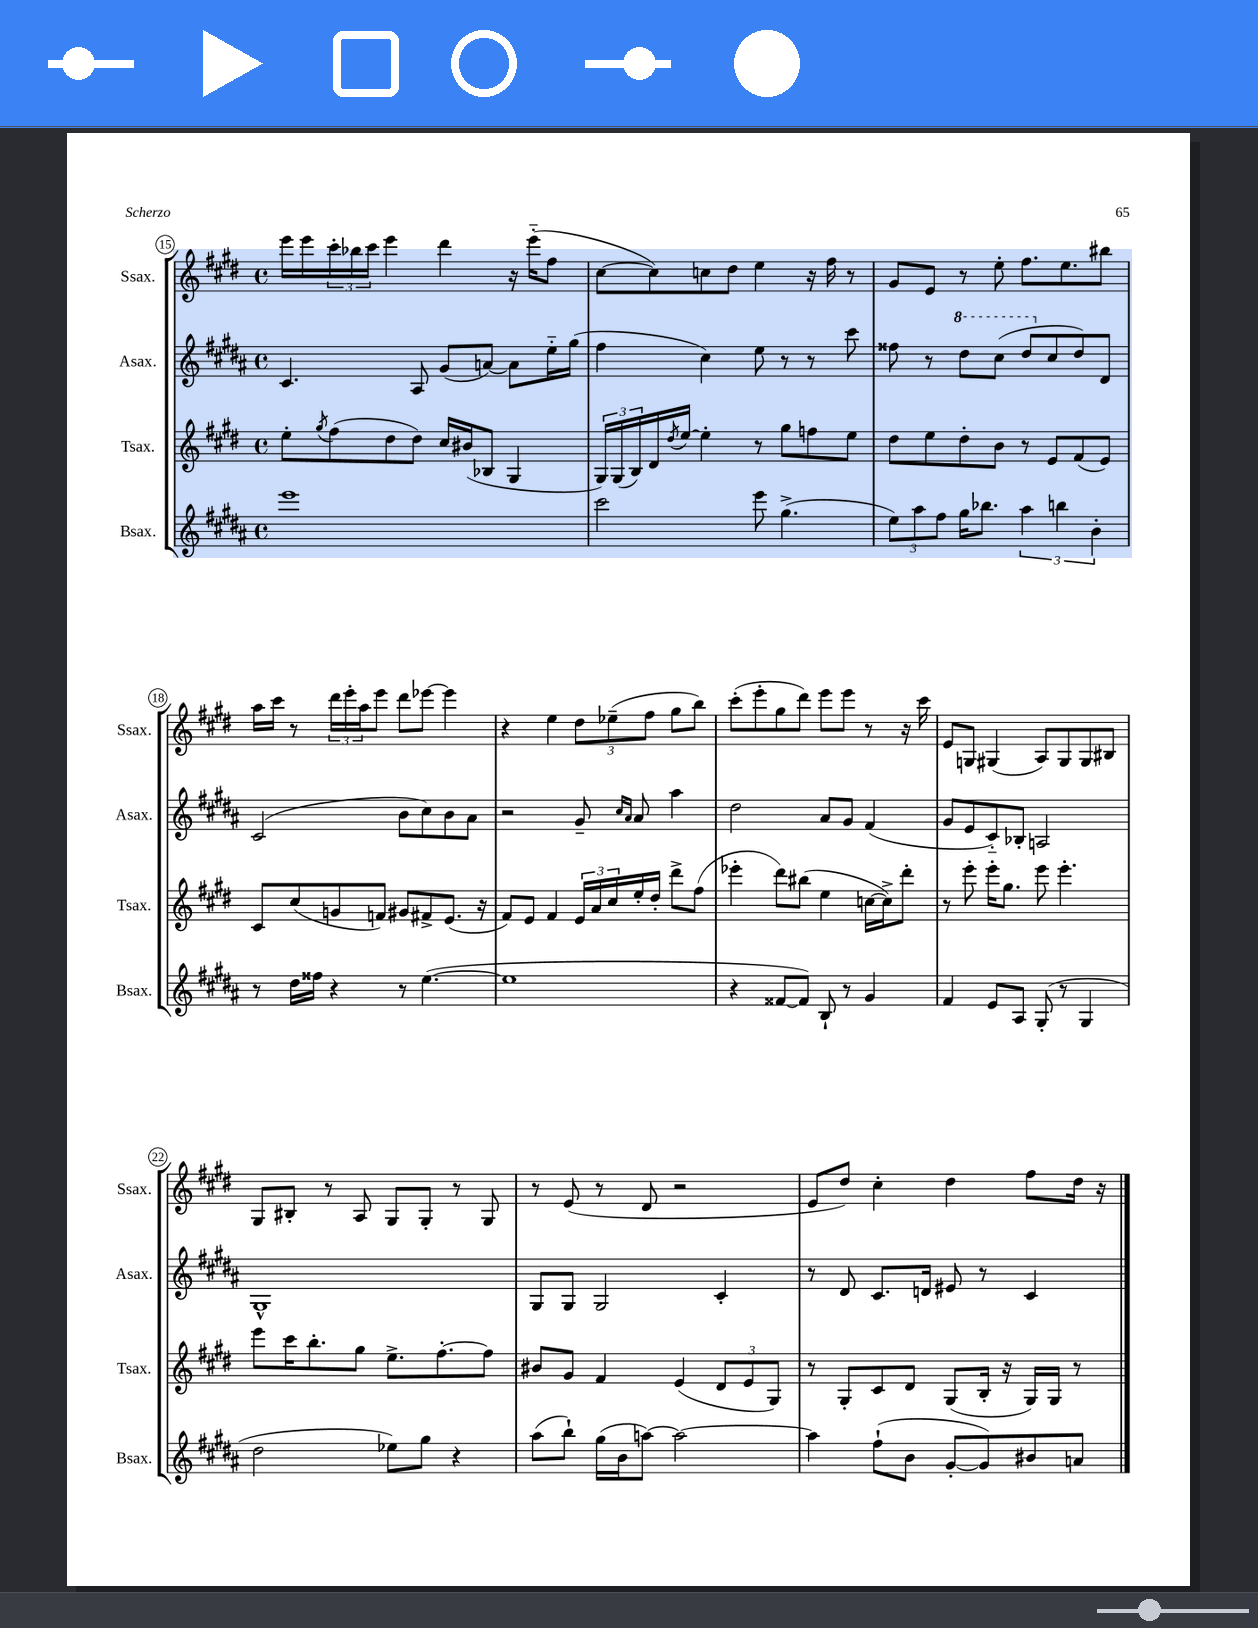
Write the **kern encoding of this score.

**kern	**kern	**kern	**kern
*staff4	*staff3	*staff2	*staff1
*clefG2	*clefG2	*clefG2	*clefG2
*k[f#c#g#d#a#]	*k[f#c#g#d#]	*k[f#c#g#d#a#]	*k[f#c#g#d#]
*M4/4	*M4/4	*M4/4	*M4/4
*met(c)	*met(c)	*met(c)	*met(c)
1eee	8ee'	4.c#	16eee
.	.	.	16eee
.	8qgg#	.	.
.	(8ff#	.	24ccc#'
.	.	.	24bb-
.	.	.	24ccc#
.	8dd#	.	4eee
.	8dd#)	8A#	.
.	16cc#	(8g#	4ddd#
.	(16b#	.	.
.	8B-	[8a)	.
.	4G#	8a]	16r
.	.	.	(16eee'~
.	.	16ee'~	8ff#
.	.	(16gg#	.
=	=	=	=
2ccc#	24G#)	4ff#	[8cc#
.	(24G#	.	.
.	24B)	.	.
.	16d#	.	8cc#])
.	8qdd#	.	.
.	[16ee	.	.
.	4ee']	4cc#)	8cc
.	.	.	8dd#
8eee	8r	8ee	4ee
(4.gg#^	8gg#	8r	.
.	8ff	8r	16r
.	.	.	16ff#
.	8ee	8ccc#	8r
=	=	=	=
12ee)	8dd#	8ff##	8g#
12aa#	.	.	.
.	8ee	8r	8e
12ff#	.	.	.
16gg#	8dd#'	8ddd#	8r
8.bb-	.	.	.
.	8b	(8ccc#	8ee'
6aa#	8r	8ddd#	8.ff#
.	8e	8cc#	.
6bb	.	.	.
.	.	.	8.ee
.	(8f#	8dd#)	.
6b'	.	.	.
.	8e)	8d#	8bb#
=	=	=	=
8r	8c#	(2c#	16aa
.	.	.	16ccc#
16dd#	(8cc#	.	8r
16ff##	.	.	.
4r	8g	.	24ddd#
.	.	.	24eee'
.	.	.	24aa
.	8f)	.	8eee
8r	8g#	8b	8ddd#
([4.ee	8f#^	8cc#)	[8eee-
.	(8.e	8b	4eee-]
.	.	8a#	.
.	16r	.	.
=	=	=	=
1ee]	8f#)	2r	4r
.	8e	.	.
.	4f#	.	4ee
.	24e	8g#~	12dd#
.	24a	.	.
.	24cc#	.	(12ee-~
.	.	16qqcc#	.
.	.	16qqa#	.
.	16ee'	8a#	.
.	.	.	12ff#
.	16dd#'	.	.
.	8ddd#^	4aa#	8gg#
.	(8ff#	.	8bb)
=	=	=	=
4r	4eee-'	2dd#	(8ccc#'
.	.	.	8eee'
[8f##	8ddd#)	.	8gg#
8f##])	(8bb#	.	8ddd#)
8B`	4ee	8a#	8eee
8r	.	8g#	8eee
4g#	[16cc	(4f#	8r
.	16cc^])	.	.
.	8ddd#'	.	16r
.	.	.	16ccc#
=	=	=	=
4f#	8r	8g#	8e
.	8eee'	8e	8G
8e	16eee'	8c#'~)	(4G#
.	8.gg#	.	.
8A#	.	8B-'	.
(8G#'	8eee	2A	8A)
8r	4.eee'	.	8G#
4G#	.	.	8G#
.	.	.	8B#
=	=	=	=
2dd#	8eee	1G#^^	8G#
.	16ccc#	.	8B#'
.	8.bb'	.	.
.	.	.	8r
.	8gg#	.	8A
8ee-)	8.ee^	.	8G#
8gg#	.	.	8G#'
.	[8.ff#'	.	.
4r	.	.	8r
.	8ff#]	.	8G#
=	=	=	=
(8aa#	8b#	8G#	8r
8bb`)	8g#	8G#	(8e
(16gg#	4f#	2G#	8r
16b	.	.	.
[8aa)	.	.	8d#
2aa_	(4e	.	2r
.	12d#	4c#'	.
.	12e	.	.
.	12G#)	.	.
=	=	=	=
4aa]	8r	8r	8e
.	8G#'	8d#	8dd#)
(8ff#`	8c#	8.c#	4cc#'
8b	8d#	.	.
.	.	16d	.
[8g#'	(8G#	8e#	4dd#
8g#])	16B'	8r	.
.	16r	.	.
8b#	16G#)	4c#	8ff#
.	16G#	.	.
8a	8r	.	16dd#
.	.	.	16r
==	==	==	==
*-	*-	*-	*-
